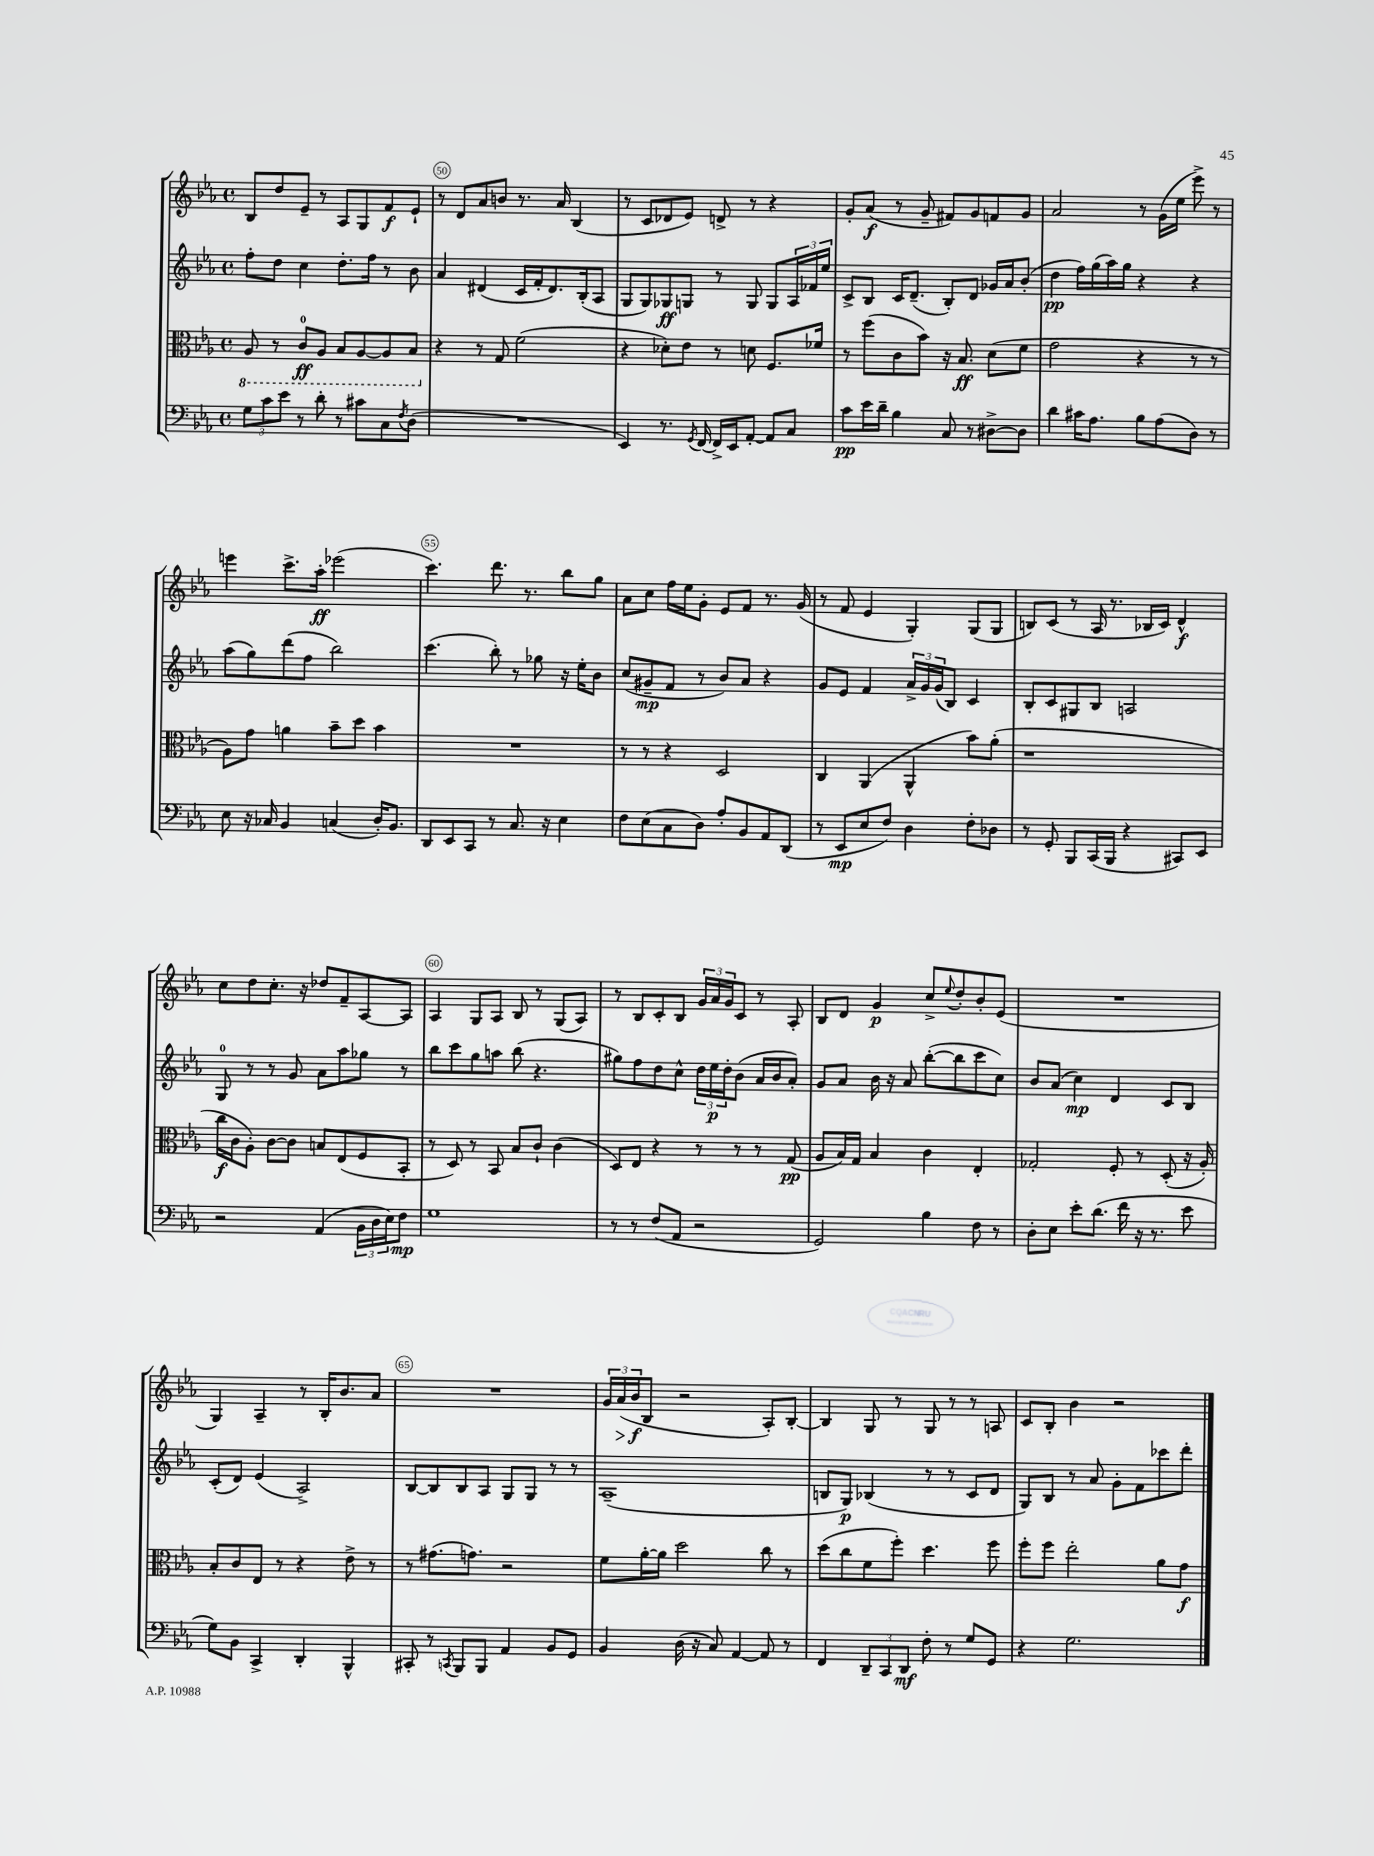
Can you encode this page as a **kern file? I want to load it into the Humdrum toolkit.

**kern	**dynam	**kern	**dynam	**kern	**dynam	**kern	**dynam
*part4	*part4	*part3	*part3	*part2	*part2	*part1	*part1
*staff4	*staff4	*staff3	*staff3	*staff2	*staff2	*staff1	*staff1
*clefF4	*	*clefC3	*	*clefG2	*	*clefG2	*
*k[b-e-a-]	*	*k[b-e-a-]	*	*k[b-e-a-]	*	*k[b-e-a-]	*
*M4/4	*	*M4/4	*	*M4/4	*	*M4/4	*
*met(c)	*	*met(c)	*	*met(c)	*	*met(c)	*
*	*	*8ba	*	*	*	*	*
=49	=49	=49	=49	=49	=49	=49	=49
12G\L	.	8AA-/	.	8ff'\L	.	8B-/L	.
12c\	.	.	.	.	.	.	.
.	.	8r	.	8dd\J	.	8dd/	.
12e-\J	.	.	.	.	.	.	.
8r	.	8C/L	ff	4cc\	.	8e-~/J	.
8d'\	.	8AA-/J	.	.	.	8r	.
8r	.	8BB-/L	.	8.dd'\L	.	8A-/L	.
8c#X\L	.	[8AA-/	.	.	.	8G/	.
.	.	.	.	16ff\Jk	.	.	.
8C\	.	8AA-/]	.	8r	.	8f/	f
8qF/	.	.	.	.	.	.	.
(8D\J	.	8BB-/J	.	8b-\	.	8e-`/J	.
=50	=50	=50	=50	=50	=50	=50	=50
*	*	*X8ba	*	*	*	*	*
1r	.	4r	.	4a-/	.	8r	.
.	.	.	.	.	.	8d/L	.
.	.	8r	.	(4d#X/	.	8a-/	.
.	.	8G/	.	.	.	8bn/J	.
.	.	(2f\	.	16c/LL	.	8.r	.
.	.	.	.	16f'/J	.	.	.
.	.	.	.	8.d#/)	.	.	.
.	.	.	.	.	.	16a-/	.
.	.	.	.	.	.	(4B-/	.
.	.	.	.	(16B-'/k	.	.	.
.	.	.	.	8A-/J	.	.	.
=51	=51	=51	=51	=51	=51	=51	=51
4EE-/)	.	4r	.	8G/L	.	8r	.
.	.	.	.	8G/)	.	8c/L	.
8.r	.	8d-X'\L)	.	8G-X/	ff	8d-X/	.
.	.	8e-\J	.	8Gn/J	.	8e-/J)	.
8qGG/	.	.	.	.	.	.	.
[16FF/	.	.	.	.	.	.	.
16FF^/LL]	.	8r	.	8r	.	8dn^/	.
16EE-/J	.	.	.	.	.	.	.
[8AA-'/J	.	8dn\	.	8G/	.	8r	.
8AA-/L]	.	8.F/L	.	8G/L	.	4r	.
8C/J	.	.	.	24A-/L	.	.	.
.	.	.	.	24f-X/	.	.	.
.	.	16f-X/Jk	.	.	.	.	.
.	.	.	.	24ee-/JJ	.	.	.
=52	=52	=52	=52	=52	=52	=52	=52
8c\L	pp	8r	.	8c^/L	.	8g'/L	.
16e-\L	.	(8ff\L	.	8B-/J	.	(8a-/J	f
16d~\JJ	.	.	.	.	.	.	.
4B-\	.	8c\	.	16c/KL	.	8r	.
.	.	.	.	(8.d~/J	.	.	.
.	.	8b-\J)	.	.	.	8g~/	.
8C/	.	16r	.	8B-'/L)	.	8f#X/L)	.
.	.	8.B-/	ff	.	.	.	.
8r	.	.	.	8d/J	.	8g/	.
[8D#X^\L	.	(8d\L	.	16g-X/LL	.	8fn/	.
.	.	.	.	16a-/J	.	.	.
8D#\J]	.	8f\J	.	(8b-'/J	.	8g/J	.
=53	=53	=53	=53	=53	=53	=53	=53
4d\	.	2g\	.	4dd\	pp	2a-/	.
16c#X\KL	.	.	.	16ff\LL)	.	.	.
8.A-\J	.	.	.	(16gg\	.	.	.
.	.	.	.	16aa-\)	.	.	.
.	.	.	.	16gg\JJ	.	.	.
8B-\L	.	4r	.	4r	.	8r	.
(8A-\	.	.	.	.	.	(16g\LL	.
.	.	.	.	.	.	16ee-\JJ	.
8D\J)	.	8r	.	4r	.	8eee-^\)	.
8r	.	8r	.	.	.	8r	.
!!LO:LB:g=z
=54	=54	=54	=54	=54	=54	=54	=54
8E-\	.	8A-\L)	.	(8aa-\L	.	4eeen\	.
16r	.	8g\J	.	8gg\)	.	.	.
16C-X/	.	.	.	.	.	.	.
4BB-/	.	4an\	.	(8ddd\	.	8.ccc^\L	.
.	.	.	.	8ff\J	.	.	.
.	.	.	.	.	.	16aa-'\Jk	ff
(4Cn/	.	8b-~\L	.	2bb-\)	.	(2eee-X\	.
.	.	8dd\J	.	.	.	.	.
16D'/KL)	.	4b-\	.	.	.	.	.
8.BB-/J	.	.	.	.	.	.	.
=55	=55	=55	=55	=55	=55	=55	=55
8DD/L	.	1r	.	(4.ccc\	.	4.ccc\)	.
8EE-/	.	.	.	.	.	.	.
8CC/J	.	.	.	.	.	.	.
8r	.	.	.	8bb-'\)	.	8.ddd\	.
8.C/	.	.	.	8r	.	.	.
.	.	.	.	.	.	8.r	.
.	.	.	.	8gg-X\	.	.	.
16r	.	.	.	.	.	.	.
4E-\	.	.	.	16r	.	8bb-\L	.
.	.	.	.	16ee-'\KL	.	.	.
.	.	.	.	8b-\J	.	8gg\J	.
=56	=56	=56	=56	=56	=56	=56	=56
8F\L	.	8r	.	(8cc/L	.	8a-\L	.
(8E-\	.	8r	.	8g#X~/	mp	8cc\J	.
8C\	.	4r	.	8f/J	.	16ff\LL	.
.	.	.	.	.	.	16ee-\J	.
8D\J)	.	.	.	8r	.	8g'\J	.
8A-'/L	.	2D/	.	8b-/L)	.	8e-/L	.
8BB-/	.	.	.	8a-/J	.	8f/J	.
8AA-/	.	.	.	4r	.	8.r	.
(8DD/J	.	.	.	.	.	.	.
.	.	.	.	.	.	(16g/	.
=57	=57	=57	=57	=57	=57	=57	=57
8r	.	4C/	.	8g/L	.	8r	.
8EE-/L	mp	.	.	8e-/J	.	8f/	.
8E-/	.	(4AA-/	.	4f/	.	4e-/	.
8F/J)	.	.	.	.	.	.	.
4D\	.	4AA-^^/	.	24a-^/LL	.	4G'/)	.
.	.	.	.	24g/	.	.	.
.	.	.	.	(24g/J	.	.	.
.	.	.	.	8B-/J)	.	.	.
8F'\L	.	8b-\L)	.	4c/	.	(8G/L	.
8D-X\J	.	(8a-'\J	.	.	.	8G/J	.
=58	=58	=58	=58	=58	=58	=58	=58
8r	.	1r	.	8B-'/L	.	8Bn/L)	.
8GG'/	.	.	.	8c/	.	(8c/J	.
8BBB-/L	.	.	.	8G#X/	.	8r	.
(16CC/L	.	.	.	8B-/J	.	16A-/	.
16BBB-/JJ	.	.	.	.	.	8.r	.
4r	.	.	.	2An/	.	.	.
.	.	.	.	.	.	16B-X/LL	.
.	.	.	.	.	.	16c/JJ)	.
8CC#X/L)	.	.	.	.	.	4d^^/	f
8EE-/J	.	.	.	.	.	.	.
!!LO:LB:g=z
=59	=59	=59	=59	=59	=59	=59	=59
2r	.	16cc\LL	f	8G/	.	8cc\L	.
.	.	16c\J	.	.	.	.	.
.	.	8A-'\J)	.	8r	.	8dd\	.
.	.	[8c\L	.	8r	.	8.cc'\J	.
.	.	8c\J]	.	8g/	.	.	.
.	.	.	.	.	.	16r	.
(4AA-/	.	8Bn/L	.	8a-\L	.	8dd-X/L	.
.	.	(8E-/	.	8aa-\	.	8f~/	.
24BB-\LL	.	8F/	.	8gg-X\J	.	[8A-/	.
24D\	.	.	.	.	.	.	.
24E-\J)	.	.	.	.	.	.	.
8F\J	mp	8BB-'/J	.	8r	.	8A-/J]	.
=60	=60	=60	=60	=60	=60	=60	=60
1G	.	8r	.	8bb-\L	.	4A-/	.
.	.	8D/)	.	8ccc\	.	.	.
.	.	8r	.	8gg\	.	8G/L	.
.	.	8BB-/	.	8aan\J	.	8A-/J	.
.	.	8B-/L	.	(8bb-\	.	8B-/	.
.	.	8c`/J	.	4.r	.	8r	.
.	.	(4c\	.	.	.	(8G/L	.
.	.	.	.	.	.	8A-/J)	.
=61	=61	=61	=61	=61	=61	=61	=61
8r	.	8D/L)	.	8gg#X\L)	.	8r	.
8r	.	8E-/J	.	8ff\	.	8B-/L	.
(8F/L	.	4r	.	8dd\	.	8c'/	.
8AA-/J	.	.	.	8cc^^\J	.	8B-/J	.
2r	.	8r	.	24dd\LL	.	24g/LL	.
.	.	.	.	24ee-\	p	24a-/	.
.	.	.	.	24dd'\J	.	24g/J	.
.	.	8r	.	(8b-\J	.	8c/J	.
.	.	8r	.	16a-/LL	.	8r	.
.	.	.	.	16b-/J	.	.	.
.	.	(8G/	pp	8a-'/J)	.	8A-'/	.
=62	=62	=62	=62	=62	=62	=62	=62
2GG/)	.	8A-/L	.	8g/L	.	8B-/L	.
.	.	16B-/L)	.	8a-/J	.	8d/J	.
.	.	16G/JJ	.	.	.	.	.
.	.	4B-/	.	16b-\	.	4g/	p
.	.	.	.	16r	.	.	.
.	.	.	.	8a-/	.	.	.
4B-\	.	4c\	.	([8bb-'\L	.	8cc^/L	.
.	.	.	.	.	.	8qqee-/	.
.	.	.	.	8bb-\]	.	8dd'/	.
8F\	.	4E-'/	.	8ccc\	.	8b-'/	.
8r	.	.	.	8cc\J)	.	(8e-/J	.
=63	=63	=63	=63	=63	=63	=63	=63
8D'\L	.	2G-X'/	.	8b-/L	.	1r	.
8E-\J	.	.	.	(8a-/J	.	.	.
8e-'\L	.	.	.	4cc\)	mp	.	.
(8.d\J	.	.	.	.	.	.	.
.	.	8F'/	.	4d/	.	.	.
16f\	.	.	.	.	.	.	.
16r	.	8r	.	.	.	.	.
8.r	.	.	.	.	.	.	.
.	.	(8D'/	.	8c/L	.	.	.
8e-\	.	16r	.	8B-/J	.	.	.
.	.	16A-'/)	.	.	.	.	.
!!LO:LB:g=z
=64	=64	=64	=64	=64	=64	=64	=64
8G\L)	.	8B-'/L	.	(8c'/L	.	4G/)	.
8BB-\J	.	8c/	.	8d/J)	.	.	.
4CC^/	.	8E-/J	.	(4e-/	.	4A-~/	.
.	.	8r	.	.	.	.	.
4DD'/	.	4r	.	2A-^/)	.	8r	.
.	.	.	.	.	.	16B-'/KL	.
.	.	.	.	.	.	8.b-/	.
4BBB-^^/	.	8e-^\	.	.	.	.	.
.	.	8r	.	.	.	8a-/J	.
=65	=65	=65	=65	=65	=65	=65	=65
8CC#X'/	.	8r	.	[8B-/L	.	1r	.
8r	.	(8.g#X\L	.	8B-/]	.	.	.
8qCCn/	.	.	.	.	.	.	.
8BBB-/L	.	.	.	8B-/	.	.	.
.	.	8.gn\J)	.	.	.	.	.
8BBB-/J	.	.	.	8A-/J	.	.	.
4AA-/	.	2r	.	8G/L	.	.	.
.	.	.	.	8G/J	.	.	.
8BB-/L	.	.	.	8r	.	.	.
8GG/J	.	.	.	8r	.	.	.
=66	=66	=66	=66	=66	=66	=66	=66
4BB-/	.	8f\L	.	(1A-~	.	24g/LL	.
!	!	!	!	!	!	!	!LO:HP:b
.	.	.	.	.	.	(24a-/	>
.	.	.	.	.	.	24b-/J	f
.	.	[16a-'\L	.	.	.	8B-/J	]
.	.	16a-\JJ]	.	.	.	.	.
(16D\	.	2dd\	.	.	.	2r	.
16r	.	.	.	.	.	.	.
8C/)	.	.	.	.	.	.	.
[4AA-/	.	.	.	.	.	.	.
8AA-/]	.	8cc\	.	.	.	8A-'/L)	.
8r	.	8r	.	.	.	[8B-'/J	.
=67	=67	=67	=67	=67	=67	=67	=67
4FF/	.	(8dd\L	.	8Bn/L	.	4B-/]	.
.	.	8cc\	.	8G/J)	p	.	.
12DD~/L	.	8f\	.	(4B-X/	.	8G/	.
12CC/	.	.	.	.	.	.	.
.	.	8ff'\J)	.	.	.	8r	.
12DD/J	mf	.	.	.	.	.	.
8F'\	.	4.dd\	.	8r	.	8G/	.
8r	.	.	.	8r	.	8r	.
8G/L	.	.	.	8c/L	.	8r	.
8GG/J	.	8ff\	.	8d/J	.	8An/	.
=68	=68	=68	=68	=68	=68	=68	=68
4r	.	8ff'\L	.	8G/L)	.	8c/L	.
.	.	8ff\J	.	8B-/J	.	8B-'/J	.
2.G\	.	2ee-'\	.	8r	.	4b-\	.
.	.	.	.	8a-/	.	.	.
.	.	.	.	8g'\L	.	2r	.
.	.	.	.	8f\	.	.	.
.	.	8a-\L	.	8ccc-X\	.	.	.
.	.	8g\J	f	8ddd'\J	.	.	.
==	==	==	==	==	==	==	==
*-	*-	*-	*-	*-	*-	*-	*-
